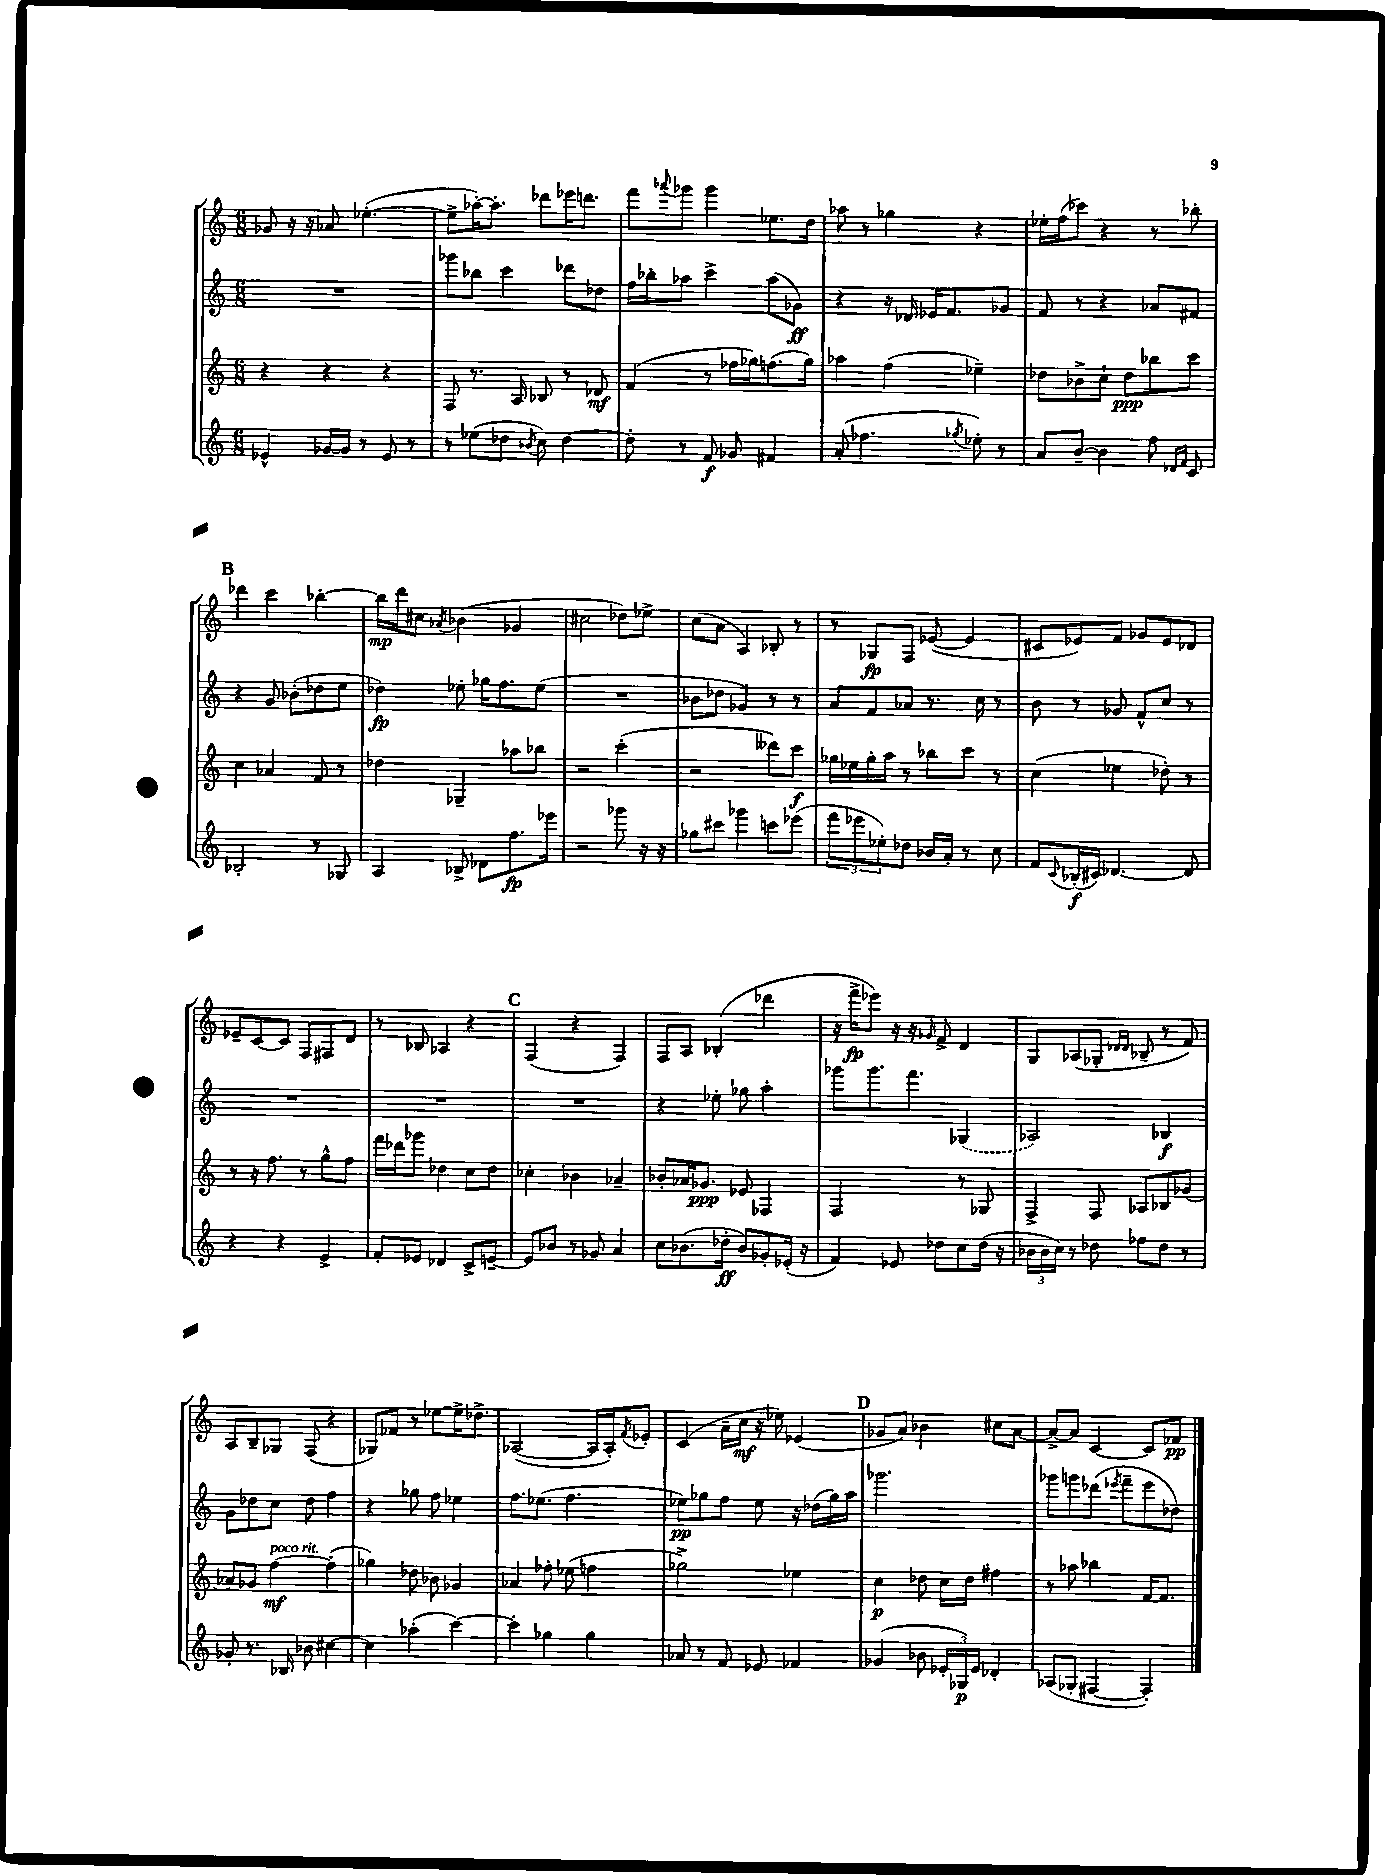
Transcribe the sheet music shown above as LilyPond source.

<<
\new StaffGroup <<
\new Staff = "s0" {
    \clef treble \key c \major \numericTimeSignature \time 6/8
    ges'8 r16 r16 aes'8 ees''4.~-.( |
    ees''8-> aes''16~-.) aes''8.-. des'''8 ees'''16 d'''8. |
    f'''8 \appoggiatura { aes'''8 } ges'''8 ges'''4 ees''8. d''16 |
    aes''8 r8 ges''4 r4 |
    ees''16-. f''16( ces'''8) r4 r8 bes''8-. |
    \mark \markup { \bold "B" } des'''4 c'''4 bes''4~-. |
    bes''16\mp d'''16 cis''8 \acciaccatura { aes'8 } bes'4( ges'4 |
    cis''2 des''8) ees''8-> |
    c''8( a'8 a4) bes8-. r8 |
    r8 ges8\fp f8 ees'8~( ees'4 |
    cis'8 ees'8) f'8 ges'8 ees'8 des'8 |
    ees'8-- c'8~ c'8 f8 fis8 d'8 |
    r8 bes8 aes4 r4 |
    \mark \markup { \bold "C" } f4( r4 f4) |
    f8 a8 bes4-.( des'''4 |
    r16 f'''16->\fp ees'''8) r16 r16 \grace { ges'16 } f'8-> d'4 |
    g8 aes8( ges8-. \grace { des'16 des'16 } bes8-- r8 f'8) |
    a8 b8-- ges8 f8( r4 |
    ges8) fes'8 r8 ees''8~ ees''16-> des''8.-> |
    aes2~( aes16 aes16-.) \acciaccatura { f'8 } ees'8-. |
    c'4( a'16-- c''16\mf r16 ees''16) ees'4( |
    \mark \markup { \bold "D" } ges'8 a'8) bes'4 cis''8 a'8~ |
    a'8~-> a'8 c'4~ c'8 fes'8\pp \bar "|." |
}
\new Staff = "s1" {
    \clef treble \key c \major \numericTimeSignature \time 6/8
    R2. |
    ges'''8 bes''8 c'''4 des'''8 des''8 |
    f''16 bes''16-. aes''8 c'''4-> aes''8( ges'8\ff) |
    r4 r16 des'16 ees'16 f'8. ges'8 |
    f'8 r8 r4 aes'8 fis'8 |
    \mark \markup { \bold "B" } r4 g'8 bes'8-.( des''8 e''8 |
    des''4\fp) ees''8-. ges''16 f''8. ees''8( |
    R2. |
    bes'8 des''8 ges'4) r8 r8 |
    a'8 f'8 aes'8 r8. c''16 r8 |
    b'8 r8 ges'8 f'8-^ c''8 r8 |
    R2. |
    R2. |
    \mark \markup { \bold "C" } R2. |
    r4 ees''8-. ges''8 a''4-. |
    ges'''8 ges'''8. f'''8. \once \slurDashed ges4( |
    aes2) bes4\f |
    g'8 des''8 c''8 des''8 f''4 |
    r4 ges''8 f''8 ees''4 |
    f''8. ees''8.( f''4. |
    ees''8\pp) ges''8 f''8 ees''8 r16 des''16( ges''16) a''16 |
    \mark \markup { \bold "D" } ges'''2. |
    ges'''8 g'''8 des'''8( \acciaccatura { ees'''8 } f'''8-- ees'''8 des''8) \bar "|." |
}
\new Staff = "s2" {
    \clef treble \key c \major \numericTimeSignature \time 6/8
    r4 r4 r4 |
    f8 r8. a16 bes8 r8 des'8\mf |
    f'4( r8 fes''16 ges''16) f''8.( ges''16) |
    aes''4 f''4( ees''4--) |
    des''8 bes'8-> c''8-! des''8\ppp bes''8 c'''8 |
    \mark \markup { \bold "B" } c''4 aes'4 f'8 r8 |
    des''4 ges4-- aes''8 bes''8 |
    r2 c'''4-.( |
    r2 deses'''8) c'''8\f |
    ges''16 ees''16 ges''16-. a''16 r8 bes''8 c'''8 r8 |
    c''4( ees''4 des''8-.) r8 |
    r8 r16 f''8. r8 g''8-^ f''8 |
    f'''16 des'''16 ges'''8 des''4 c''8 des''8 |
    \mark \markup { \bold "C" } ces''4-. bes'4 aes'4-- |
    bes'8-. aes'16 ges'8.\ppp ees'8 fes4 |
    f2 r8 ges8 |
    f4-> f8 aes8 bes8 ges'8( |
    aes'8) ges'8 f''4~\mf^\markup { \italic "poco rit." } f''4-.( |
    ges''4) des''8 bes'8 ges'4 |
    aes'4 fes''8-. ees''8( f''4 |
    ges''2->) ees''4 |
    \mark \markup { \bold "D" } c''4\p des''8 c''16 des''16 fis''4 |
    r8 aes''8 bes''4 f'16~ f'8. \bar "|." |
}
\new Staff = "s3" {
    \clef treble \key c \major \numericTimeSignature \time 6/8
    ees'4-^ ges'16~ ges'16 r8 ees'8 r8 |
    r8 ees''8( des''8 \acciaccatura { bes'8 } c''8) des''4~ |
    des''8-. r8 f'8\f ges'8 fis'4 |
    a'8-.( fes''4. \acciaccatura { ges''8 } ees''8-.) r8 |
    a'8 b'8~-- b'4 f''8 \grace { des'16 f'16 } c'8 |
    \mark \markup { \bold "B" } bes2-. r8 ges8 |
    a4 bes8-> des'8 f''8.\fp ees'''16 |
    r2 ges'''8 r16 r16 |
    ges''8 cis'''8 ges'''4 c'''8 ees'''8( |
    \tuplet 3/2 { f'''8 ees'''8 ees''8-.) } des''8 bes'16 a'16-. r8 c''8 |
    f'8 \appoggiatura { c'8 } bes16-.\f( cis'16) des'4.~ des'8 |
    r4 r4 e'4-> |
    f'8-. ees'8 des'4 c'8-> e'8~-- |
    \mark \markup { \bold "C" } e'8 bes'8 r8 ges'8 a'4 |
    c''8 bes'8.( des''16-.\ff bes'8) ges'8-. ees'16-.( r16 |
    f'4) ees'8 des''8 c''8 des''16( r16 |
    \tuplet 3/2 { bes'16 bes'16 c''16) } r8 des''8 fes''8 des''8 r8 |
    ges'8-. r8. bes16 bes'8 cis''4~ |
    cis''4 aes''4-.( c'''4~) |
    c'''4-. ges''4 ges''4 |
    aes'8 r8 f'8 ees'8 fes'4 |
    \mark \markup { \bold "D" } ges'4( bes'8 \tuplet 3/2 { ees'16-. ges16\p) ees'16 } des'4-. |
    aes8( ges8-. fis4~ fis4-.) \bar "|." |
}
>>
>>
\layout { \context { \Score \remove "Bar_number_engraver" } }
